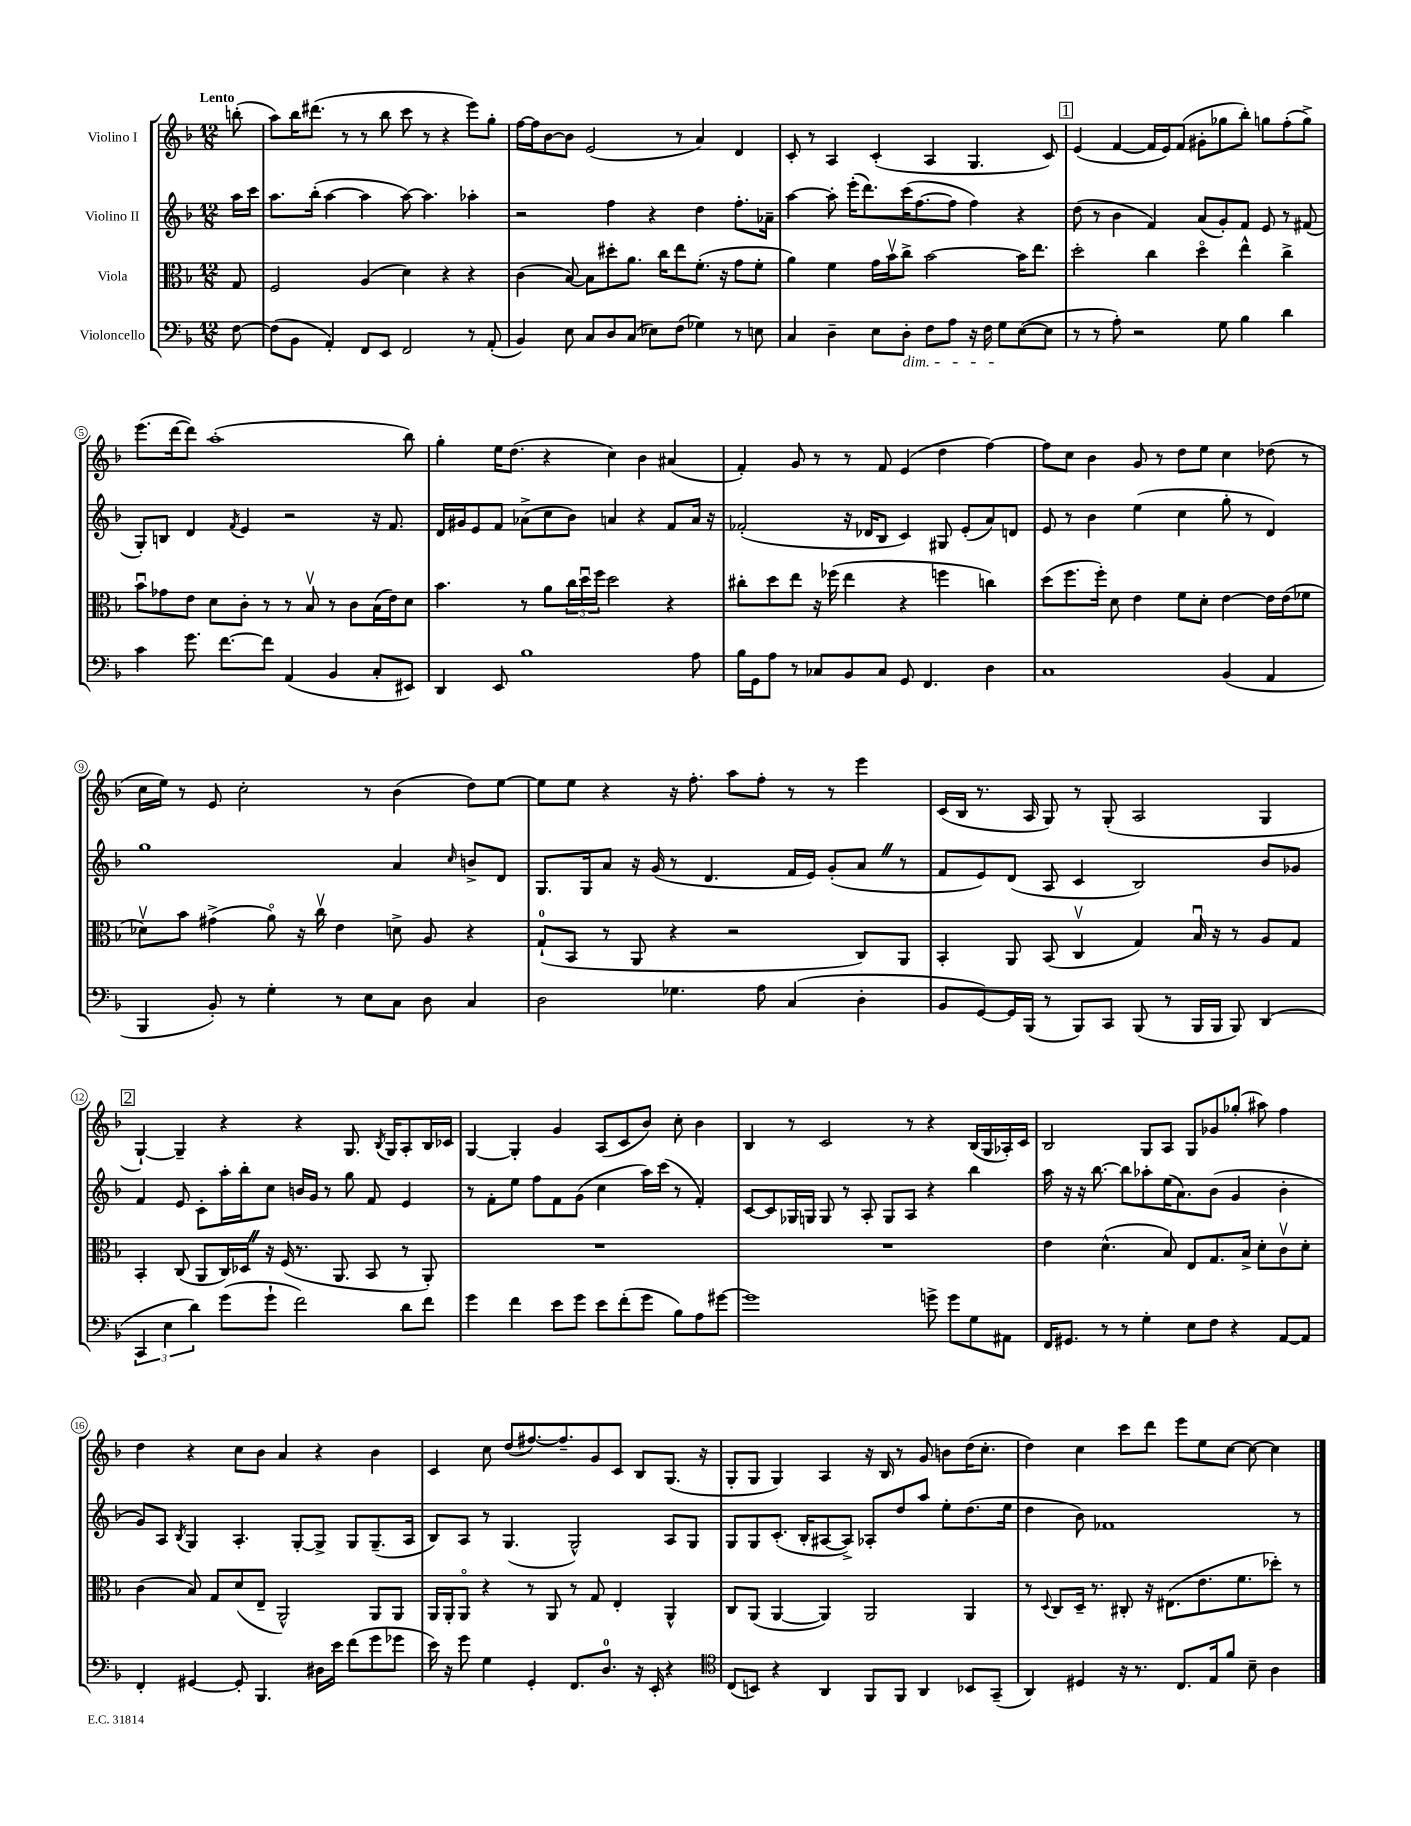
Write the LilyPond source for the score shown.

<<
\new StaffGroup <<
\new Staff = "s0" \with { instrumentName = "Violino I" } {
    \clef treble \key f \major \numericTimeSignature \time 12/8 \partial 8 \tempo "Lento"
    b''8-.( |
    a''8) bes''16 dis'''8.( r8 r8 bes''8 c'''8 r8 r4 e'''8) g''8-. |
    f''16~ f''16 bes'8~ bes'8 e'2( r8 a'4) d'4 |
    c'8-. r8 a4 c'4-.( a4 g4. c'8) |
    \mark \markup { \box "1" } e'4( f'4~ f'16 e'16) f'8( gis'8-. ges''8 bes''8-.) g''8 f''8-.( g''8->) |
    e'''8.( d'''16~ d'''8) a''1-.( bes''8) |
    g''4-. e''16 d''8.( r4 c''4) bes'4 ais'4( |
    f'4-.) g'8 r8 r8 f'8 e'4( d''4 f''4~) |
    f''8 c''8 bes'4 g'8 r8 d''8 e''8 c''4 des''8( r8 |
    c''16 e''16) r8 e'8 c''2-. r8 bes'4( d''8) e''8~ |
    e''8 e''8 r4 r16 f''8.-. a''8 f''8-. r8 r8 e'''4 |
    c'16( bes16 r8. a16 g8) r8 g8-.( a2 g4 |
    \mark \markup { \box "2" } g4~-!) g4-- r4 r4 g8. \acciaccatura { bes8 } g16 a8-. bes16 ces'16 |
    g4~ g4-. g'4 a8( c'8 bes'8) c''8-. bes'4 |
    bes4 r8 c'2 r8 r4 bes16( g16 aes16-.) c'16 |
    bes2 g8 a8 g8 ges'8 ges''8-.( ais''8) f''4 |
    d''4 r4 c''8 bes'8 a'4 r4 bes'4 |
    c'4 c''8 d''8( fis''8.~) fis''8.-- g'8 c'8 bes8 g8.( r16 |
    g8-. g8 g4) a4 r16 bes16 r8 g'8 b'8 d''16( c''8.-. |
    d''4) c''4 c'''8 d'''8 e'''8 e''8 c''8~ c''8~ c''4 \bar "|." |
}
\new Staff = "s1" \with { instrumentName = "Violino II" } {
    \clef treble \key f \major \numericTimeSignature \time 12/8 \partial 8
    a''16 c'''16 |
    a''8. bes''16-.( a''4~ a''4 a''8~) a''4. aes''4-. |
    r2 f''4 r4 d''4 f''8.-. aes'16-- |
    a''4~ a''8-. e'''16-.( d'''8.) c'''16( f''8.~ f''8 f''4) r4 |
    \mark \markup { \box "1" } d''8( r8 bes'4 f'4) a'8( g'8-.) f'8 e'8 r8 fis'8( |
    g8-.) b8 d'4 \acciaccatura { f'8 } e'4 r2 r16 f'8. |
    d'16 gis'16 e'8 f'8 aes'8->( c''8 bes'8) a'4 r4 f'8 a'16 r16 |
    fes'2-.( r16 des'16 bes8 c'4) gis8 e'8-.( a'8) d'8 |
    e'8 r8 bes'4 e''4( c''4 g''8-. r8 d'4) |
    g''1 a'4 \grace { c''16 } b'8-> d'8 |
    g8. g16 a'8 r16 g'16( r8 d'4. f'16 e'16) g'8-.( a'8 \once \override BreathingSign.text = \markup { \musicglyph "scripts.caesura.straight" } \breathe r8 |
    f'8 e'8) d'8( a8 c'4 bes2) bes'8 ges'8 |
    \mark \markup { \box "2" } f'4 e'8 c'8-. a''16-. bes''16-. c''8 b'16 g'16 r8 g''8 f'8 e'4 |
    r8 f'8-. e''8 f''8 f'8 g'8( c''4 a''16) c'''16( r8 f'4-.) |
    c'8~ c'8 ges16 g16 g8 r8 a8-. g8 a8 r4 bes''4 |
    a''16 r16 r16 bes''8.~ bes''8 aes''8-. e''16( a'8.) bes'8( g'4 bes'4-. |
    g'8) a8 \acciaccatura { bes8 } g4 a4.-. g8~-. g8-> g8 g8.--( a16 |
    bes8) a8 r8 g4.( g2-^) a8 g8 |
    g8 g8 c'8.-.( bes16-. ais8~ ais8->) aes8-. d''8 a''8 e''8-. d''8.( e''16 |
    d''4 bes'8) fes'1 r8 \bar "|." |
}
\new Staff = "s2" \with { instrumentName = "Viola" } {
    \clef alto \key f \major \numericTimeSignature \time 12/8 \partial 8
    g8 |
    f2 a4( d'4) r4 r4 |
    c'4( bes8~) bes8 dis''8-. a'8. c''16 e''8 f'8.-.( r16 g'8 f'8-. |
    a'4) f'4 g'16 bes'16\upbow c''8-> bes'2~ bes'16 e''8. |
    \mark \markup { \box "1" } d''2-. c''4 d''4\flageolet e''4-^ c''4-> |
    bes'8\downbow ges'8 e'8 d'8 c'8-. r8 r8 bes8\upbow r8 c'8 bes16( e'16) d'8 |
    bes'4. r8 a'8 \tuplet 3/2 { c''16 d''16\downbow f''16 } d''2 r4 |
    cis''8-. d''8 e''8 r16 fes''16( e''4 r4 f''4 c''4) |
    d''8( f''8. f''16-.) d'8 e'4 f'8 d'8-. e'4~ e'16 e'16( fes'8 |
    des'8\upbow) bes'8 gis'4->( a'8\flageolet) r16 c''16\upbow e'4 d'8-> a8 r4 |
    g8-0-!( bes,8 r8 a,8 r4 r2 c8) a,8 |
    bes,4-. a,8 bes,8( c4\upbow g4) bes16\downbow r16 r8 a8 g8 |
    \mark \markup { \box "2" } bes,4-. c8( a,8 c16) des16 \once \override BreathingSign.text = \markup { \musicglyph "scripts.caesura.straight" } \breathe r16 f16( r8. a,8. bes,8 r8 a,8-.) |
    R1. |
    R1. |
    e'4 d'4.-^( bes8) e8 g8. bes16-> d'8-. c'8\upbow d'8-. |
    c'4( bes8) g8 d'8( e8-- a,2-^) a,8 a,8 |
    a,16 a,16-. a,8\flageolet r4 r8 a,8 r8 g8 e4-. a,4-^ |
    c8 a,8( a,4~ a,4) a,2 a,4 |
    r8 \appoggiatura { d8 } c8 d16-- r8. cis8-. r16 eis8.( e'8. f'8. des''8-.) r8 \bar "|." |
}
\new Staff = "s3" \with { instrumentName = "Violoncello" } {
    \clef bass \key f \major \numericTimeSignature \time 12/8 \partial 8
    f8~ |
    f8( bes,8 a,4-.) f,8 e,8 f,2 r8 a,8-.( |
    bes,4) e8 c8 d8 c8( ees8) f8( ges4) r8 e8 |
    c4 d4-- e8 d8-.\dim f8 a8 r16 f16 g8\! e8~( e8 |
    \mark \markup { \box "1" } r8 r8 a8-.) r2 g8 bes4 d'4 |
    c'4 g'8. f'8.~ f'8 a,4( bes,4 c8-. eis,8) |
    d,4 e,8 bes1 a8 |
    bes16 g,16 a8 r8 ces8 bes,8 ces8 g,8 f,4. d4 |
    c1 bes,4( a,4 |
    bes,,4 bes,8-.) r8 g4-. r8 e8 c8 d8 c4 |
    d2 ges4. a8 c4( d4-. |
    bes,8 g,8~) g,16 bes,,16( r8 bes,,8) c,8 bes,,8( r8 bes,,16 bes,,16 bes,,8) d,4( |
    \mark \markup { \box "2" } \tuplet 3/2 { c,4 e4 d'4) } g'8( g'8-! f'2) d'8 f'8 |
    g'4 f'4 e'8 g'8 e'8 f'8-.( g'8 bes8) a8 gis'8~ |
    gis'1 g'8-> g'8 g8 ais,8 |
    f,16 gis,8. r8 r8 g4-. e8 f8 r4 a,8~ a,8 |
    f,4-. gis,4~ gis,8-. bes,,4. dis16 e'16 f'8( g'8 ges'8 |
    e'16) r16 g'8 g4 g,4-. f,8. d8.-0 r16 e,16-. r4 |
    \clef tenor c8( b,8) r4 a,4 f,8 f,8 a,4 bes,8 g,8--( |
    a,4) dis4 r16 r8. c8. e16 f'8 bes8-- a4 \bar "|." |
}
>>
>>
\layout { \context { \Score \override BarNumber.stencil = #(make-stencil-circler 0.1 0.3 ly:text-interface::print) } }
